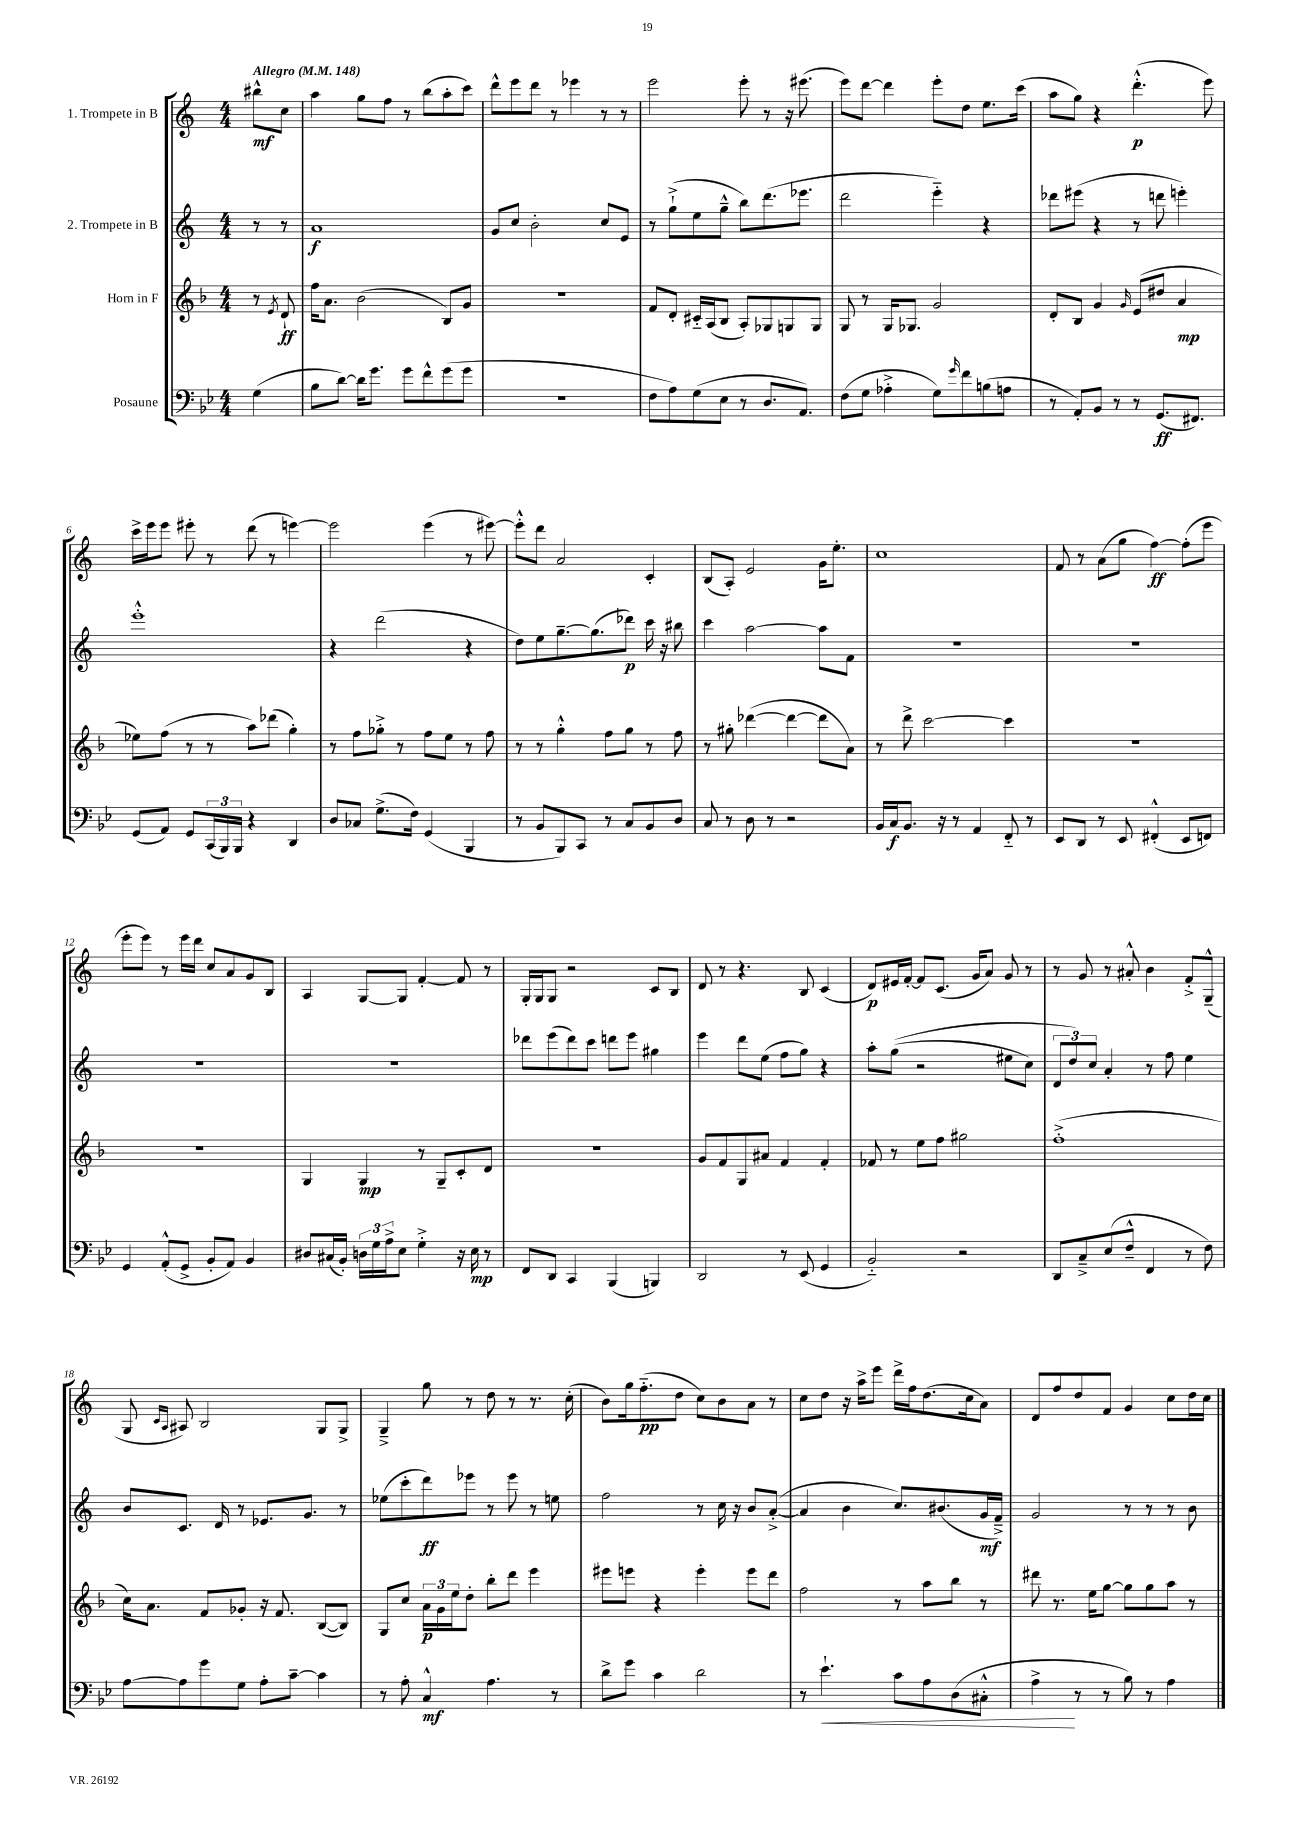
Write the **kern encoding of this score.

**kern	**dynam	**kern	**dynam	**kern	**dynam	**kern	**dynam
*part4	*part4	*part3	*part3	*part2	*part2	*part1	*part1
*staff4	*staff4	*staff3	*staff3	*staff2	*staff2	*staff1	*staff1
*I"Posaune	*	*I"Horn in F	*	*I"2. Trompete in B	*	*I"1. Trompete in B	*
*clefF4	*	*clefG2	*	*clefG2	*	*clefG2	*
*k[b-e-]	*	*k[b-]	*	*k[]	*	*k[]	*
*M4/4	*	*M4/4	*	*M4/4	*	*M4/4	*
*MM148	*	*MM148	*	*MM148	*	*MM148	*
=	=	=	=	=	=	=	=
!	!	!	!	!	!	!LO:TX:a:B:t=Allegro	!
(4G\	.	8r	.	8r	.	8bb#X^^\L	mf
.	.	8qe/	.	.	.	.	.
.	.	8d`/	ff	8r	.	8cc\J	.
=1	=1	=1	=1	=1	=1	=1	=1
8B-\L	.	16ff\KL	.	1a	f	4aa\	.
.	.	8.a\J	.	.	.	.	.
[8d\J)	.	.	.	.	.	.	.
16d\KL]	.	(2b-\	.	.	.	8gg\L	.
8.g\J	.	.	.	.	.	.	.
.	.	.	.	.	.	8ff\J	.
8g\L	.	.	.	.	.	8r	.
8f^^\	.	.	.	.	.	(8bb\L	.
(8g\	.	8B-/L)	.	.	.	8aa'\	.
8g\J	.	8g/J	.	.	.	8ccc\J)	.
=2	=2	=2	=2	=2	=2	=2	=2
1r	.	1r	.	8g/L	.	8ddd^^\L	.
.	.	.	.	8cc/J	.	8eee\	.
.	.	.	.	2b'\	.	8ddd\J	.
.	.	.	.	.	.	8r	.
.	.	.	.	.	.	4eee-X\	.
.	.	.	.	8cc/L	.	8r	.
.	.	.	.	8e/J	.	8r	.
=3	=3	=3	=3	=3	=3	=3	=3
8F\L	.	8f/L	.	8r	.	2eee\	.
8A\)	.	8d'/J	.	(8gg`^\L	.	.	.
(8G\	.	16c#X/LL	.	8ee\	.	.	.
.	.	(16A/J	.	.	.	.	.
8E-\J	.	8B-/J	.	8gg~^^\J	.	.	.
8r	.	8A'/L)	.	8bb\L)	.	8eee'\	.
8.D/L	.	8G-X/	.	(8.ddd\	.	8r	.
.	.	8Gn/	.	.	.	16r	.
8.AA/J)	.	.	.	8.eee-X\J	.	(8.eee#X\	.
.	.	8G/J	.	.	.	.	.
=4	=4	=4	=4	=4	=4	=4	=4
(8F\L	.	8G/	.	2ddd\	.	8eee\L)	.
8G\J	.	8r	.	.	.	[8ddd\J	.
4A-X'^\	.	16G/KL	.	.	.	4ddd\]	.
.	.	8.G-X/J	.	.	.	.	.
8G\L)	.	2g/	.	4eee\)	.	8eee'\L	.
16qqg/	.	.	.	.	.	.	.
8f\	.	.	.	.	.	8dd\J	.
(8Bn\	.	.	.	4r	.	8.ee\L	.
8An\J	.	.	.	.	.	.	.
.	.	.	.	.	.	(16ccc\Jk	.
=5	=5	=5	=5	=5	=5	=5	=5
8r	.	8d'/L	.	8ddd-X\L	.	8aa\L	.
8AA'/L)	.	8B-/J	.	(8eee#X\J	.	8gg\J)	.
8BB-/J	.	4g/	.	4r	.	4r	.
8r	.	.	.	.	.	.	.
.	.	16qqg/	.	.	.	.	.
8r	.	(8e/L	.	8r	.	(4.ddd'^^\	p
(8.GG/L	ff	8dd#X/J	.	8dddn\	.	.	.
.	.	4a/	mp	4eeen'\)	.	.	.
8.FF#X/J)	.	.	.	.	.	.	.
.	.	.	.	.	.	8eee\)	.
!!LO:LB:g=z
=6	=6	=6	=6	=6	=6	=6	=6
(8GG/L	.	8ee-X\L)	.	1eee'^^	.	16ccc^\LL	.
.	.	.	.	.	.	16eee\J	.
8AA/J)	.	(8ff\J	.	.	.	8eee\J	.
8GG/L	.	8r	.	.	.	8eee#X'\	.
(24CC/L	.	8r	.	.	.	8r	.
24BBB-/)	.	.	.	.	.	.	.
24BBB-/JJ	.	.	.	.	.	.	.
4r	.	8aa\L)	.	.	.	(8ddd\	.
.	.	(8ddd-X\J	.	.	.	8r	.
4DD/	.	4gg'\)	.	.	.	[4eeen\)	.
=7	=7	=7	=7	=7	=7	=7	=7
8D/L	.	8r	.	4r	.	2eee\]	.
8C-X/J	.	8ff\L	.	.	.	.	.
(8.G^\L	.	8gg-X'^\J	.	(2ddd\	.	.	.
.	.	8r	.	.	.	.	.
16F\Jk)	.	.	.	.	.	.	.
(4GG/	.	8ff\L	.	.	.	(4eee\	.
.	.	8ee\J	.	.	.	.	.
4BBB-/	.	8r	.	4r	.	8r	.
.	.	8ff\	.	.	.	[8eee#X\)	.
=8	=8	=8	=8	=8	=8	=8	=8
8r	.	8r	.	8dd\L)	.	8eee#'^^\L]	.
8BB-/L	.	8r	.	8ee\	.	8ddd\J	.
8BBB-/)	.	4gg'^^\	.	[8.gg~\	.	2a/	.
8CC/J	.	.	.	.	.	.	.
.	.	.	.	(8.gg\]	.	.	.
8r	.	8ff\L	.	.	.	.	.
8C/L	.	8gg\J	.	8ddd-X\J)	p	.	.
8BB-/	.	8r	.	16ccc\	.	4c'/	.
.	.	.	.	16r	.	.	.
8D/J	.	8ff\	.	8bb#X\	.	.	.
=9	=9	=9	=9	=9	=9	=9	=9
8C/	.	8r	.	4ccc\	.	(8B/L	.
8r	.	8gg#X'\	.	.	.	8A'/J)	.
8D\	.	([4ddd-X\	.	[2aa\	.	2e/	.
8r	.	.	.	.	.	.	.
2r	.	4ddd-\_	.	.	.	.	.
.	.	8ddd-\L]	.	8aa\L]	.	16g\KL	.
.	.	.	.	.	.	8.ee'\J	.
.	.	8a\J)	.	8f\J	.	.	.
=10	=10	=10	=10	=10	=10	=10	=10
16BB-/LL	.	8r	.	1r	.	1cc	.
16C/J	f	.	.	.	.	.	.
8.BB-/J	.	8ddd^\	.	.	.	.	.
.	.	[2ccc\	.	.	.	.	.
16r	.	.	.	.	.	.	.
8r	.	.	.	.	.	.	.
4AA/	.	.	.	.	.	.	.
8FF/	.	4ccc\]	.	.	.	.	.
8r	.	.	.	.	.	.	.
=11	=11	=11	=11	=11	=11	=11	=11
8EE-/L	.	1r	.	1r	.	8f/	.
8DD/J	.	.	.	.	.	8r	.
8r	.	.	.	.	.	(8a\L	.
8EE-/	.	.	.	.	.	8gg\J	.
(4FF#X'^^/	.	.	.	.	.	[4ff\)	ff
8EE-/L	.	.	.	.	.	(8ff'\L]	.
8FFn/J)	.	.	.	.	.	8eee\J	.
!!LO:LB:g=z
=12	=12	=12	=12	=12	=12	=12	=12
4GG/	.	1r	.	1r	.	8eee'\L	.
.	.	.	.	.	.	8eee\J)	.
(8AA'^^/L	.	.	.	.	.	8r	.
8GG^/J	.	.	.	.	.	16eee\LL	.
.	.	.	.	.	.	16ddd\JJ	.
8BB-'/L	.	.	.	.	.	8cc/L	.
8AA/J)	.	.	.	.	.	8a/	.
4BB-/	.	.	.	.	.	8g/	.
.	.	.	.	.	.	8B/J	.
=13	=13	=13	=13	=13	=13	=13	=13
8D#X/L	.	4G/	.	1r	.	4A/	.
(16C#X/L	.	.	.	.	.	.	.
16BB-'/JJ)	.	.	.	.	.	.	.
24Dn\LL	.	4G/	mp	.	.	[8G/L	.
24G\	.	.	.	.	.	.	.
24A^\J	.	.	.	.	.	.	.
8E-\J	.	.	.	.	.	8G/J]	.
4G'^\	.	8r	.	.	.	[4f'/	.
.	.	8G~/L	.	.	.	.	.
16r	.	8c'/	.	.	.	8f/]	.
16E-\	mp	.	.	.	.	.	.
8r	.	8d/J	.	.	.	8r	.
=14	=14	=14	=14	=14	=14	=14	=14
8FF/L	.	1r	.	8ddd-X\L	.	16G'/LL	.
.	.	.	.	.	.	16G/J	.
8DD/J	.	.	.	(8eee\	.	8G/J	.
4CC/	.	.	.	8ddd-\)	.	2r	.
.	.	.	.	8ccc\J	.	.	.
(4BBB-/	.	.	.	8dddn\L	.	.	.
.	.	.	.	8eee\J	.	.	.
4BBBn/)	.	.	.	4gg#X\	.	8c/L	.
.	.	.	.	.	.	8B/J	.
=15	=15	=15	=15	=15	=15	=15	=15
2DD/	.	8g/L	.	4eee\	.	8d/	.
.	.	8f/	.	.	.	8r	.
.	.	8G/	.	8ddd\L	.	4.r	.
.	.	8a#X/J	.	(8ee\J	.	.	.
8r	.	4f/	.	8ff\L	.	.	.
(8EE-/	.	.	.	8gg\J)	.	8B/	.
4GG/	.	4f'/	.	4r	.	(4c/	.
=16	=16	=16	=16	=16	=16	=16	=16
2BB-/)	.	8f-X/	.	8aa'\L	.	8d/L)	p
.	.	8r	.	((8gg\J	.	16e#X/L	.
.	.	.	.	.	.	[16f'/JJ	.
.	.	8ee\L	.	2r	.	8f/L]	.
.	.	8ff\J	.	.	.	(8.c/J	.
2r	.	2gg#X\	.	.	.	.	.
.	.	.	.	.	.	16g/KL	.
.	.	.	.	.	.	8a/J)	.
.	.	.	.	8ee#X\L	.	8g/	.
.	.	.	.	8cc\J)	.	8r	.
=17	=17	=17	=17	=17	=17	=17	=17
8DD/L	.	(1ff'^	.	12d/L	.	8r	.
.	.	.	.	12dd/)	.	.	.
8C~^/	.	.	.	.	.	8g/	.
.	.	.	.	12cc/J	.	.	.
(8E-/	.	.	.	4a'/	.	8r	.
8F~^^/J	.	.	.	.	.	8a#X'^^/	.
4FF/	.	.	.	8r	.	4b\	.
.	.	.	.	8ff\	.	.	.
8r	.	.	.	4ee\	.	8f'^/L	.
8F\)	.	.	.	.	.	(8G~^^/J	.
!!LO:LB:g=z
=18	=18	=18	=18	=18	=18	=18	=18
[8A\L	.	16cc\KL)	.	8b/L	.	8G/	.
.	.	8.a\J	.	.	.	.	.
.	.	.	.	.	.	16qqc/LL	.
.	.	.	.	.	.	16qqA/JJ	.
8A\]	.	.	.	8.c/J	.	8A#X/)	.
8g\	.	8f/L	.	.	.	2B/	.
.	.	.	.	16d/	.	.	.
8G\J	.	8g-X'/J	.	8r	.	.	.
8A'\L	.	16r	.	8.e-X/L	.	.	.
.	.	8.f/	.	.	.	.	.
[8c~\J	.	.	.	.	.	.	.
.	.	.	.	8.g/J	.	.	.
4c\]	.	([8B-/L	.	.	.	8G/L	.
.	.	8B-/J])	.	8r	.	8G^/J	.
=19	=19	=19	=19	=19	=19	=19	=19
8r	.	8G/L	.	(8ee-X\L	.	4G~^/	.
8A'\	.	8cc/J	.	8ccc'\	.	.	.
4C^^/	mf	24a\LL	p	8ddd\)	ff	8gg\	.
.	.	24g\	.	.	.	.	.
.	.	24ee\J	.	.	.	.	.
.	.	8dd'\J	.	8eee-X\J	.	8r	.
4.A\	.	8bb-'\L	.	8r	.	8dd\	.
.	.	8ddd\J	.	8eee-\	.	8r	.
.	.	4eee\	.	8r	.	8.r	.
8r	.	.	.	8een\	.	.	.
.	.	.	.	.	.	(16cc'\	.
=20	=20	=20	=20	=20	=20	=20	=20
8d^\L	.	8eee#X\L	.	2ff\	.	8b\L)	.
8g\J	.	8eeen\J	.	.	.	16gg\k	.
.	.	.	.	.	.	(8.ff\	pp
4c\	.	4r	.	.	.	.	.
.	.	.	.	.	.	8dd\J	.
2d\	.	4eee'\	.	8r	.	8cc\L)	.
.	.	.	.	16cc\	.	8b\	.
.	.	.	.	16r	.	.	.
.	.	8eee\L	.	8b/L	.	8a\J	.
.	.	8ddd\J	.	([8a'^/J	.	8r	.
=21	=21	=21	=21	=21	=21	=21	=21
8r	.	2ff\	.	4a/]	.	8cc\L	.
!	!LO:HP:b	!	!	!	!	!	!
4.e-`\	<	.	.	.	.	8dd\J	.
.	.	.	.	4b\	.	16r	.
.	.	.	.	.	.	16aa^\KL	.
.	.	.	.	.	.	8eee\J	.
8c\L	.	8r	.	8.cc/L)	.	16ddd^\LL	.
.	.	.	.	.	.	16ff\J	.
8A\	.	8aa\L	.	.	.	(8.dd\	.
.	.	.	.	(8.b#X/	.	.	.
(8D\	.	8bb-\J	.	.	.	.	.
.	.	.	.	.	.	16cc\k	.
8C#X'^^\J	.	8r	.	16g/L	mf	8a\J)	.
.	.	.	.	16f~^/JJ)	.	.	.
=22	=22	=22	=22	=22	=22	=22	=22
4A^\	.	8ddd#X\	.	2g/	.	8d/L	.
.	.	8.r	.	.	.	8ff/	.
8r	[	.	.	.	.	8dd/	.
.	.	16ee\KL	.	.	.	.	.
8r	.	[8gg\J	.	.	.	8f/J	.
8B-\)	.	8gg\L]	.	8r	.	4g/	.
8r	.	8gg\	.	8r	.	.	.
4A\	.	8aa\J	.	8r	.	8cc\L	.
.	.	8r	.	8b\	.	16dd\L	.
.	.	.	.	.	.	16cc\JJ	.
==	==	==	==	==	==	==	==
*-	*-	*-	*-	*-	*-	*-	*-
